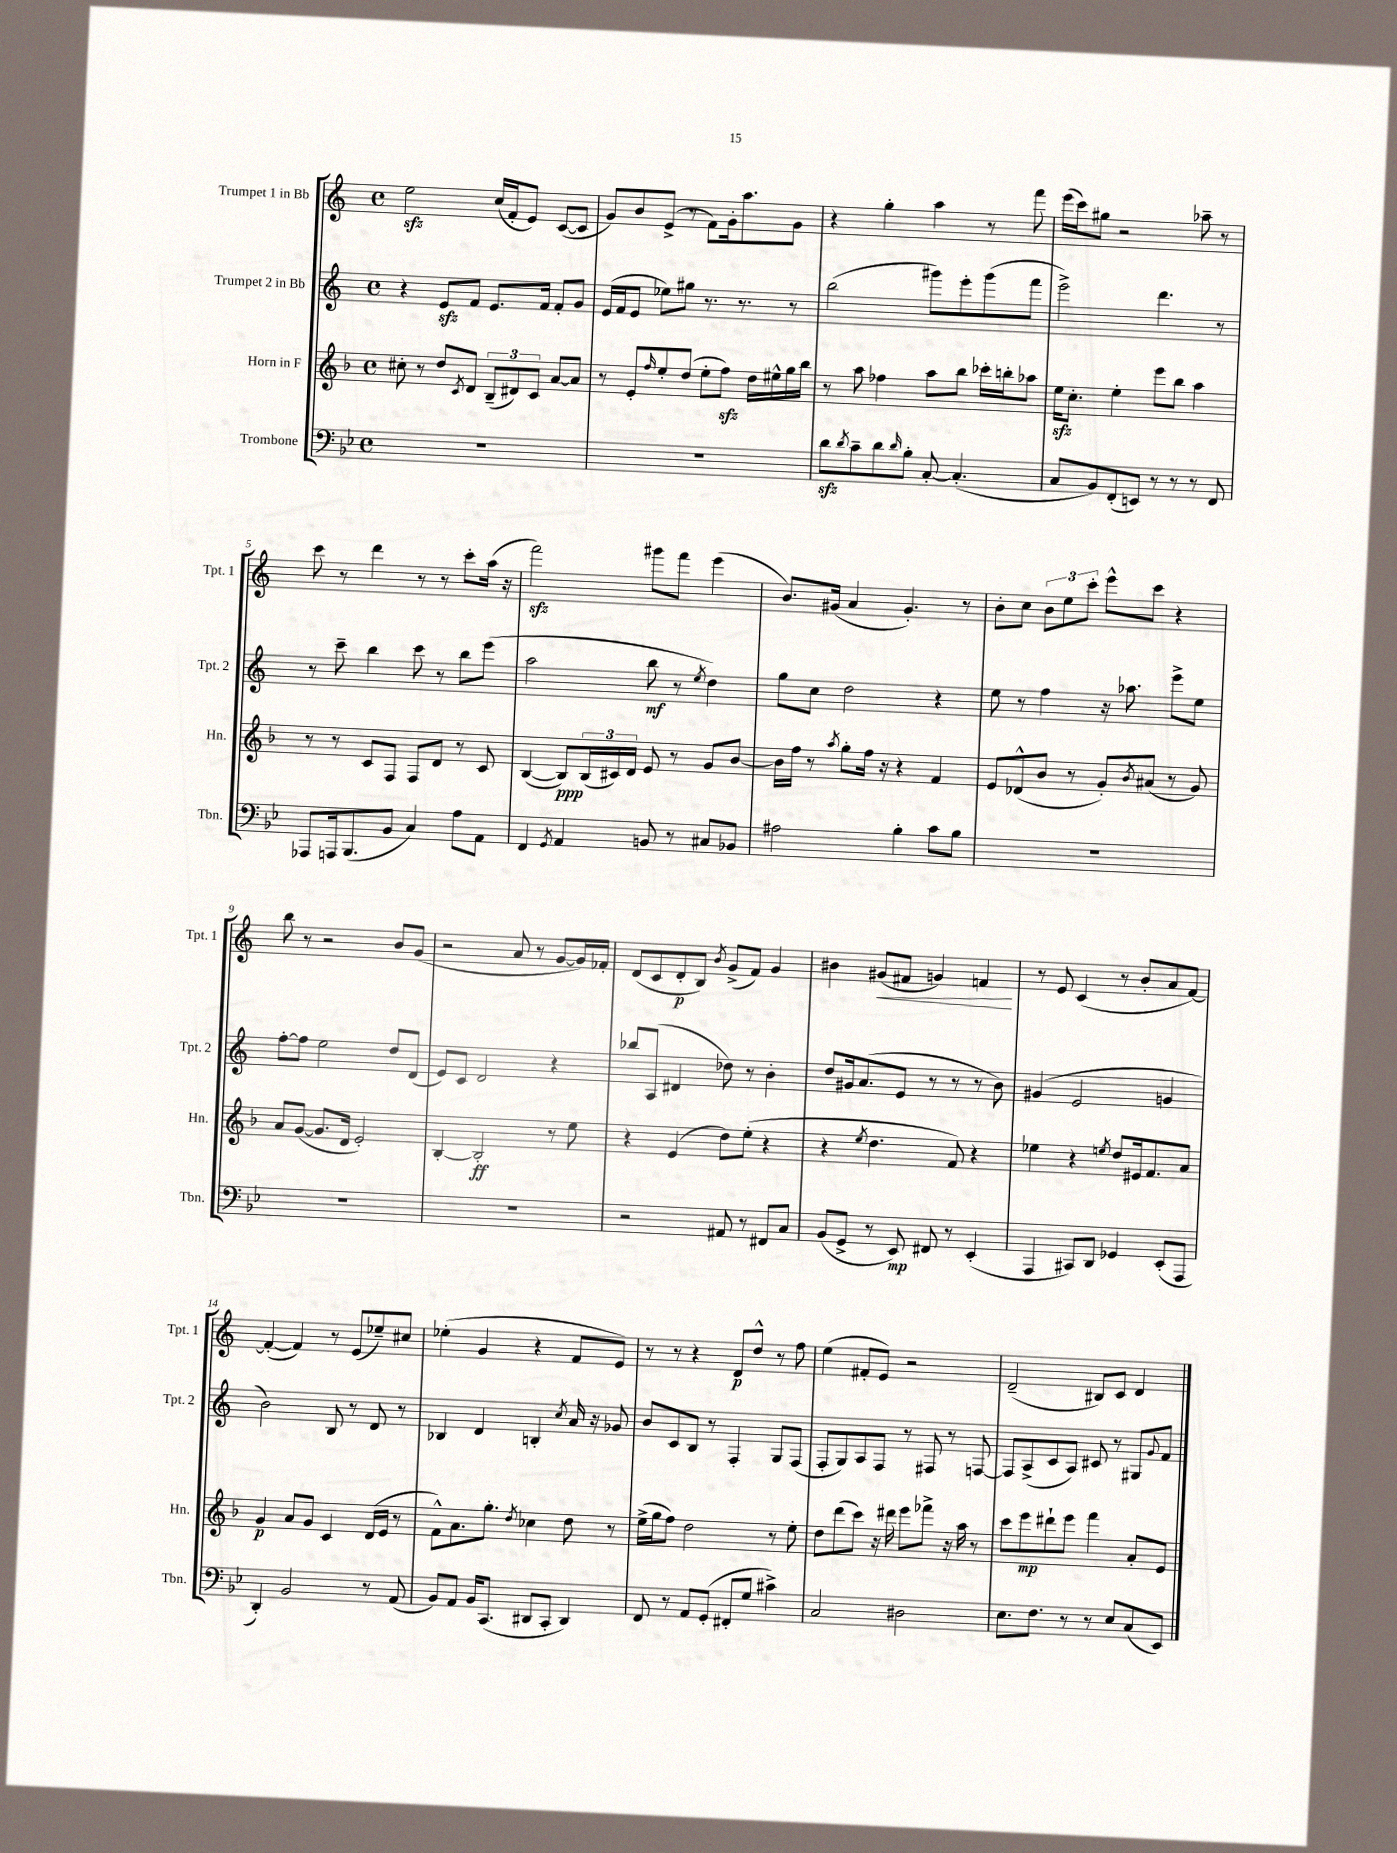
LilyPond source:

<<
\new StaffGroup <<
\new Staff = "s0" \with { instrumentName = "Trumpet 1 in Bb" shortInstrumentName = "Tpt. 1" } {
    \clef treble \key c \major \defaultTimeSignature \time 4/4
    e''2\sfz c''16( f'16-. e'8) c'8~( c'8 |
    g'8) b'8 e'8->( r8 f'8) g'16-. a''8. g'8 |
    r4 g''4-. a''4 r8 f'''8 |
    e'''16( c'''16) gis''8 r2 aes''8-- r8 |
    c'''8 r8 d'''4 r8 r8 c'''8-. a''16( r16 |
    f'''2\sfz) gis'''8 f'''8 e'''4( |
    b'8.) gis'16( a'4 gis'4.-.) r8 |
    b'8-. c''8 \tuplet 3/2 { b'8 e''8 c'''8-. } e'''8-^ c'''8 r4 |
    b''8 r8 r2 b'8 g'8( |
    r2 a'8 r8 g'8~ g'16) fes'16-. |
    d'8( c'8 d'8-.\p b8) \acciaccatura { b'8 } g'8->( f'8) g'4 |
    bis'4 gis'8\<( fis'8 g'4) f'4\! |
    r8 e'8 c'4( r8 b'8-. a'8 f'8~) |
    f'4~-.( f'4) r8 e'8( ees''8--) cis''8 |
    ees''4-.( g'4 r4 f'8 e'8) |
    r8 r8 r4 d'8\p d''8-^ r8 f''8 |
    e''4( fis'8-. e'8) r2 |
    d'2--( bis8) c'8 d'4 \bar "|." |
}
\new Staff = "s1" \with { instrumentName = "Trumpet 2 in Bb" shortInstrumentName = "Tpt. 2" } {
    \clef treble \key c \major \defaultTimeSignature \time 4/4
    r4 e'8\sfz f'8 e'8. f'16 f'8-. g'8 |
    e'16( f'16 e'8 ees''8) gis''8 r8. r8. r8 |
    b''2( gis'''8) e'''8-. gis'''8( f'''8 |
    e'''2->) d'''4. r8 |
    r8 c'''8-- b''4 c'''8 r8 b''8 e'''8( |
    a''2 b''8\mf r8 \acciaccatura { e''8 } d''4) |
    g''8 c''8 d''2 r4 |
    e''8 r8 f''4 r16 aes''8. e'''8-> e''8 |
    f''8~-. f''8 e''2 d''8 d'8( |
    e'8) c'8 d'2 r4 |
    bes''8 a8( dis'4 des''8) r8 b'4-. |
    d''8 gis'16 a'8.( e'8 r8 r8 r8 b'8) |
    gis'4( e'2 g'4 |
    b'2) b8 r8 d'8 r8 |
    bes4 d'4 b4-. \acciaccatura { c''8 } a'16 r16 ges'8 |
    b'8 c'8 b8 r8 f4-. g8 f8( |
    f8-. g8) a8 f8 r8 fis8 r8 f8~ |
    f8 a8->( c'8 a8) cis'8 r8 gis8 \appoggiatura { g'8 } f'8 \bar "|." |
}
\new Staff = "s2" \with { instrumentName = "Horn in F" shortInstrumentName = "Hn." } {
    \clef treble \key f \major \defaultTimeSignature \time 4/4
    cis''8-. r8 d''8 \acciaccatura { c'8 } d'8 \tuplet 3/2 { bes8--( dis'8) c'8 } a'8~ a'8 |
    r8 e'8-. \grace { f''16 } e''8-. d''8( e''8-. f''8\sfz) d''16 eis''16-^ g''16 bes''16 |
    r8 a''8 fes''4 a''8 bes''8 ces'''16-. b''16-. aes''8 |
    e''16\sfz c''8.-. e''4-. e'''8 bes''8 a''4 |
    r8 r8 c'8 f8 f8 d'8 r8 c'8 |
    bes4~( bes8\ppp) \tuplet 3/2 { bes16( cis'16) d'16 } e'8 r8 g'8 bes'8~ |
    bes'16 f''16 r8 \acciaccatura { a''8 } g''8-. f''16 r16 r4 f'4 |
    e'8 des'8-^( bes'8 r8 g'8-.) \acciaccatura { bes'8 } ais'8( r8 g'8) |
    a'8 g'8~( g'8. d'16 e'2-.) |
    bes4~-. bes2-.\ff r8 e''8 |
    r4 e'4( d''8) e''8-.( r4 |
    r4 \acciaccatura { e''8 } d''4. f'8) r4 |
    ees''4 r4 \acciaccatura { e''8 } d''8 eis'16 f'8. a'8 |
    g'4\p a'8 g'8 c'4 d'16( e'16 r8 |
    f'8-^) a'8. g''8.-. \acciaccatura { d''8 } ces''4 d''8 r8 |
    e''16->( g''16 f''8) d''2 r8 e''8-. |
    d''8 d'''8( c'''8) r16 dis'''16 e'''8 fes'''8-> r16 a''16 r8 |
    c'''8 e'''8\mp dis'''8-! e'''8 f'''4 a'8-. e'8 \bar "|." |
}
\new Staff = "s3" \with { instrumentName = "Trombone" shortInstrumentName = "Tbn." } {
    \clef bass \key bes \major \defaultTimeSignature \time 4/4
    R1 |
    R1 |
    d'8\sfz \acciaccatura { d'8 } c'8-- d'8 \grace { d'16 } bes8-. c8~-. c4.-.( |
    c8 bes,8) f,8-.( e,8) r8 r8 r8 f,8 |
    aes,,8 a,,16 bes,,8.( bes,8 c4) a8 a,8 |
    f,4 \acciaccatura { g,8 } a,4 b,8 r8 cis8 bes,8 |
    ais2 bes4-. c'8 bes8 |
    R1 |
    R1 |
    R1 |
    r2 ais,8 r8 fis,8 c8 |
    bes,8( g,8-> r8 ees,8\mp) fis,8 r8 ees,4-.( |
    a,,4 cis,8) d,8 ges,4 ees,8-.( a,,8 |
    d,4-.) bes,2 r8 a,8( |
    bes,8) a,8 bes,16 c,8.( dis,8 c,8-. dis,4) |
    f,8 r8 a,8 g,8-.( fis,8-. g8 cis'4->) |
    c2 dis2 |
    ees8. f8. r8 r8 ees8 c8( ees,8) \bar "|." |
}
>>
>>
